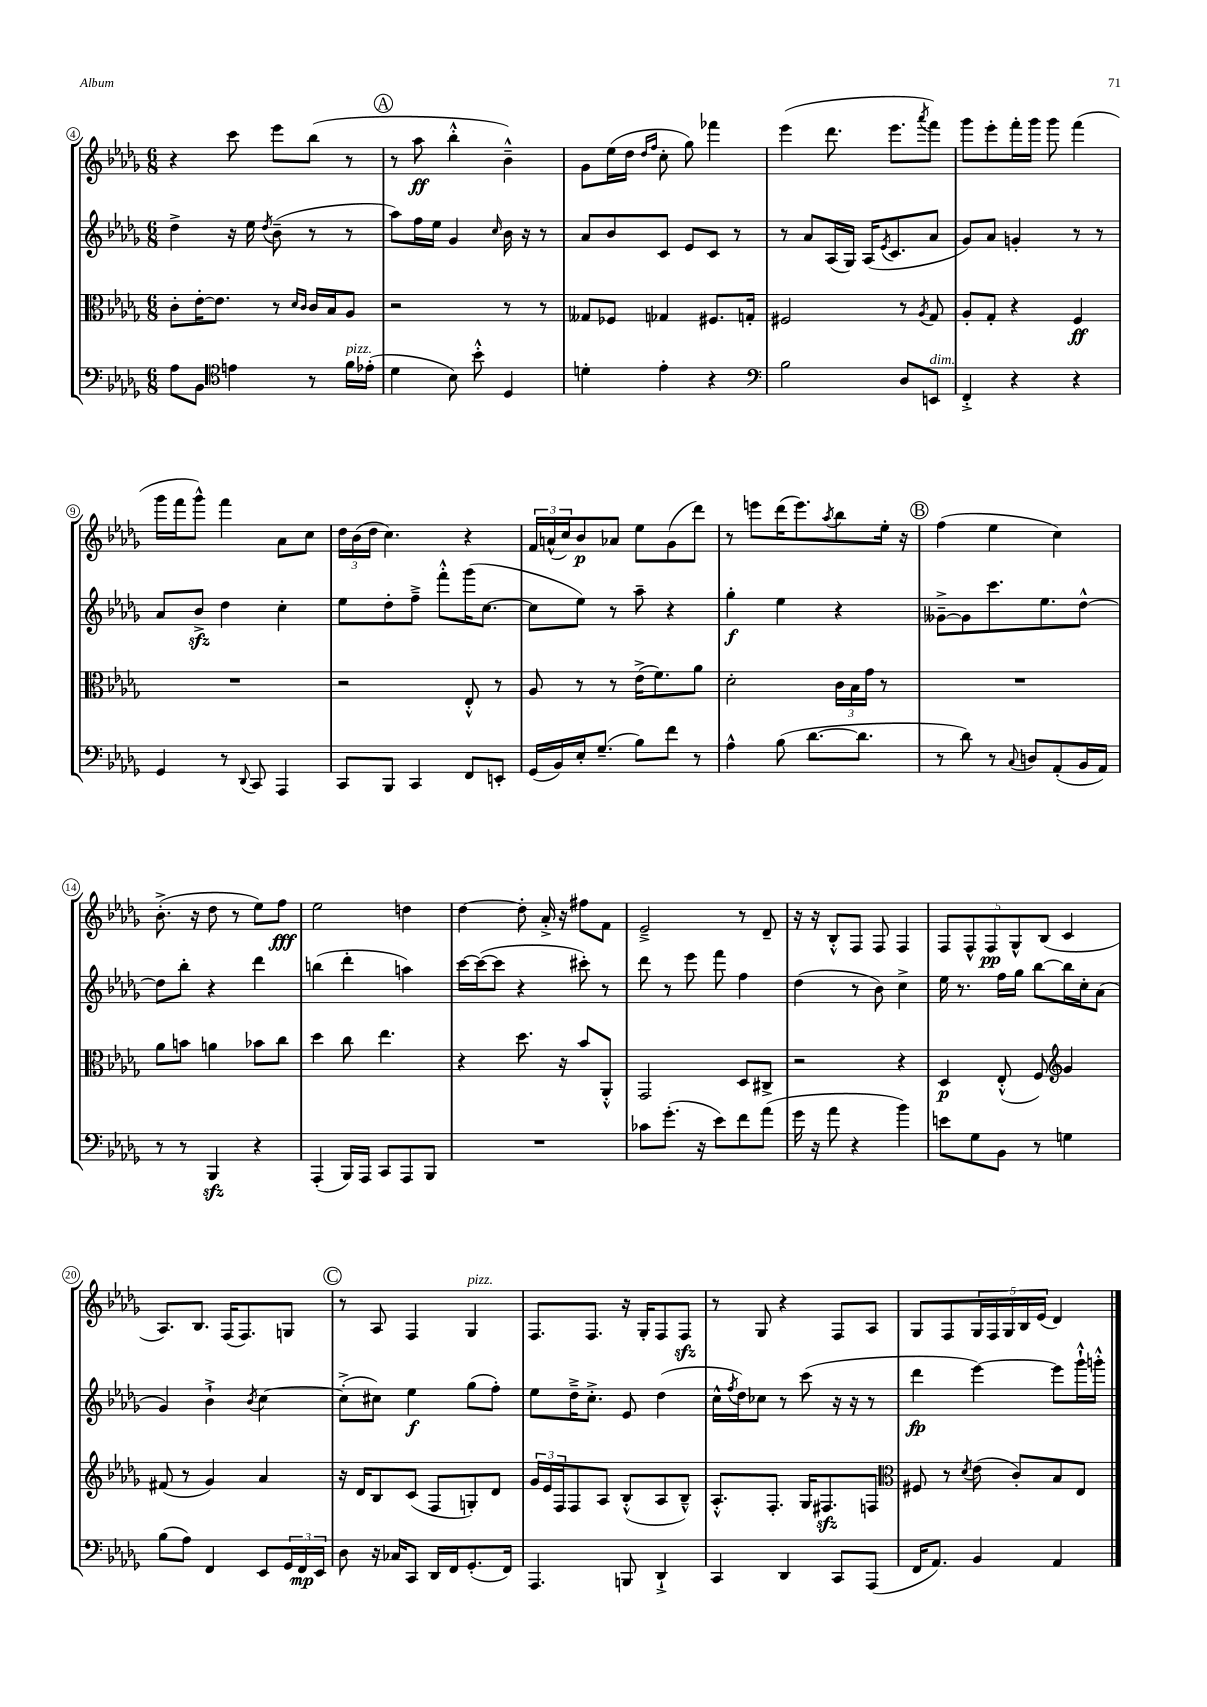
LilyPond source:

<<
\new StaffGroup <<
\new Staff = "s0" {
    \clef treble \key des \major \numericTimeSignature \time 6/8
    r4 c'''8 ees'''8 bes''8( r8 |
    \mark \markup { \circle "A" } r8 aes''8\ff bes''4-.-^ bes'4---^) |
    ges'8 ees''16( des''16 \grace { des''16 f''16 } c''8-. ges''8) fes'''4 |
    ees'''4( des'''8. ees'''8. \acciaccatura { aes'''8 } f'''8) |
    ges'''8 ees'''8-. f'''16-. ges'''16 ges'''8 f'''4( |
    ges'''16 f'''16 ges'''8-^) f'''4 aes'8 c''8 |
    \tuplet 3/2 { des''16 bes'16( des''16 } c''4.) r4 |
    \tuplet 3/2 { f'16 a'16-^( c''16) } bes'8\p aes'8 ees''8 ges'8( des'''8) |
    r8 e'''8 des'''16( e'''8.) \acciaccatura { aes''8 } bes''8 ees''16-. r16 |
    \mark \markup { \circle "B" } f''4( ees''4 c''4) |
    bes'8.-.->( r16 des''8 r8 ees''8) f''8\fff |
    ees''2 d''4 |
    des''4~ des''8-. aes'16-.-> r16 fis''8 f'8 |
    ees'2---> r8 des'8-- |
    r16 r16 bes8-.-^ f8 f8 f4 |
    \tuplet 5/4 { f8 f8-^ f8\pp ges8-^ bes8( } c'4 |
    aes8.) bes8. f16( f8.) g8 |
    \mark \markup { \circle "C" } r8 aes8 f4 ges4^\markup { \italic "pizz." } |
    f8. f8. r16 ges16-. f8 f8\sfz |
    r8 ges8 r4 f8 aes8 |
    ges8 f8 \tuplet 5/4 { ges16 f16 ges16 bes16 ees'16( } des'4) \bar "|." |
}
\new Staff = "s1" {
    \clef treble \key des \major \numericTimeSignature \time 6/8
    des''4-> r16 ees''16 \acciaccatura { des''8 } bes'8--( r8 r8 |
    \mark \markup { \circle "A" } aes''8) f''16 ees''16 ges'4 \grace { c''16 } bes'16 r16 r8 |
    aes'8 bes'8 c'8 ees'8 c'8 r8 |
    r8 aes'8 aes16( ges16) aes16( \acciaccatura { ees'8 } c'8. aes'8 |
    ges'8) aes'8 g'4-. r8 r8 |
    aes'8 bes'8->\sfz des''4 c''4-. |
    ees''8 des''8-. f''8---> f'''8-.-^ ges'''16( c''8.~ |
    c''8 ees''8) r8 aes''8-- r4 |
    ges''4-.\f ees''4 r4 |
    \mark \markup { \circle "B" } geses'8~---> geses'8 c'''8. ees''8. des''8~-^ |
    des''8 bes''8-. r4 des'''4 |
    b''4( des'''4-. a''4) |
    c'''16~ c'''16~( c'''8 r4 cis'''8-.) r8 |
    des'''8 r8 ees'''8 f'''8 f''4 |
    des''4( r8 bes'8) c''4-> |
    ees''16 r8. f''16 ges''16 bes''8~ bes''16 c''16-. aes'8( |
    ges'4) bes'4-!-> \acciaccatura { bes'8 } c''4~ |
    \mark \markup { \circle "C" } c''8-.->( cis''8) ees''4\f ges''8( f''8-.) |
    ees''8 des''16---> c''8.-.-> ees'8 des''4( |
    c''16-^ \acciaccatura { f''8 } des''16) ces''8 r8 c'''8( r16 r16 r8 |
    des'''4\fp ees'''4~) ees'''8 ges'''16-!-^ g'''16-.-^ \bar "|." |
}
\new Staff = "s2" {
    \clef alto \key des \major \numericTimeSignature \time 6/8
    c'8-. ees'16~-. ees'8. r8 \grace { des'16 c'16 } c'16 bes16 aes8 |
    \mark \markup { \circle "A" } r2 r8 r8 |
    geses8 fes8 ges4 fis8. g16-. |
    fis2 r8 \acciaccatura { aes8 } ges8 |
    aes8-. ges8-. r4 f4\ff |
    R2. |
    r2 ees8-.-^ r8 |
    aes8 r8 r8 ees'16->( f'8.) aes'8 |
    des'2-. \tuplet 3/2 { c'16 bes16 ges'16 } r8 |
    \mark \markup { \circle "B" } R2. |
    aes'8 b'8 a'4 bes'8 c''8 |
    des''4 c''8 ees''4. |
    r4 des''8. r16 bes'8 aes,8-.-^ |
    ges,2 des8 cis8-> |
    r2 r4 |
    des4\p ees8-.-^( f8) \clef treble ges'4 |
    fis'8( r8 ges'4) aes'4 |
    \mark \markup { \circle "C" } r16 des'16 bes8 c'8( f8 g8-.) des'8 |
    \tuplet 3/2 { ges'16 ees'16 f16 } f8 aes8 bes8-.-^( aes8 bes8---^) |
    aes8.-.-^ f8.-. ges16 fis8.\sfz f8 |
    \clef alto fis8 r8 \acciaccatura { des'8 } ees'8( c'8-.) bes8 ees8 \bar "|." |
}
\new Staff = "s3" {
    \clef bass \key des \major \numericTimeSignature \time 6/8
    aes8 bes,8 \clef tenor e'4 r8 f'16^\markup { \italic "pizz." } ees'16-.( |
    \mark \markup { \circle "A" } des'4 bes8) bes'8-.-^ des4 |
    d'4-. ees'4-. r4 |
    \clef bass bes2 des8 e,8^\markup { \italic "dim." } |
    f,4-.-> r4 r4 |
    ges,4 r8 \appoggiatura { des,8 } c,8 aes,,4 |
    c,8 bes,,8 c,4 f,8 e,8-. |
    ges,16( bes,16) ees16-. ges8.--( bes8) f'8 r8 |
    aes4-^ bes8( des'8.~ des'8. |
    \mark \markup { \circle "B" } r8 des'8) r8 \appoggiatura { c8 } d8 aes,8-.( bes,16 aes,16) |
    r8 r8 bes,,4\sfz r4 |
    aes,,4-.( bes,,16) aes,,16 c,8 aes,,8 bes,,8 |
    R2. |
    ces'8 ges'8.-.( r16 ees'8) f'8 aes'8( |
    ges'16 r16 aes'8 r4 bes'4) |
    e'8 ges8 bes,8 r8 g4 |
    bes8( aes8) f,4 ees,8 \tuplet 3/2 { ges,16 f,16\mp ees,16 } |
    \mark \markup { \circle "C" } des8 r16 ces16 c,8 des,16 f,16 ges,8.-.( f,16) |
    aes,,4. b,,8 des,4-!-> |
    c,4 des,4 c,8 aes,,8( |
    f,16 aes,8.) bes,4 aes,4 \bar "|." |
}
>>
>>
\layout { \context { \Score currentBarNumber = #4 \override BarNumber.stencil = #(make-stencil-circler 0.1 0.3 ly:text-interface::print) } }
